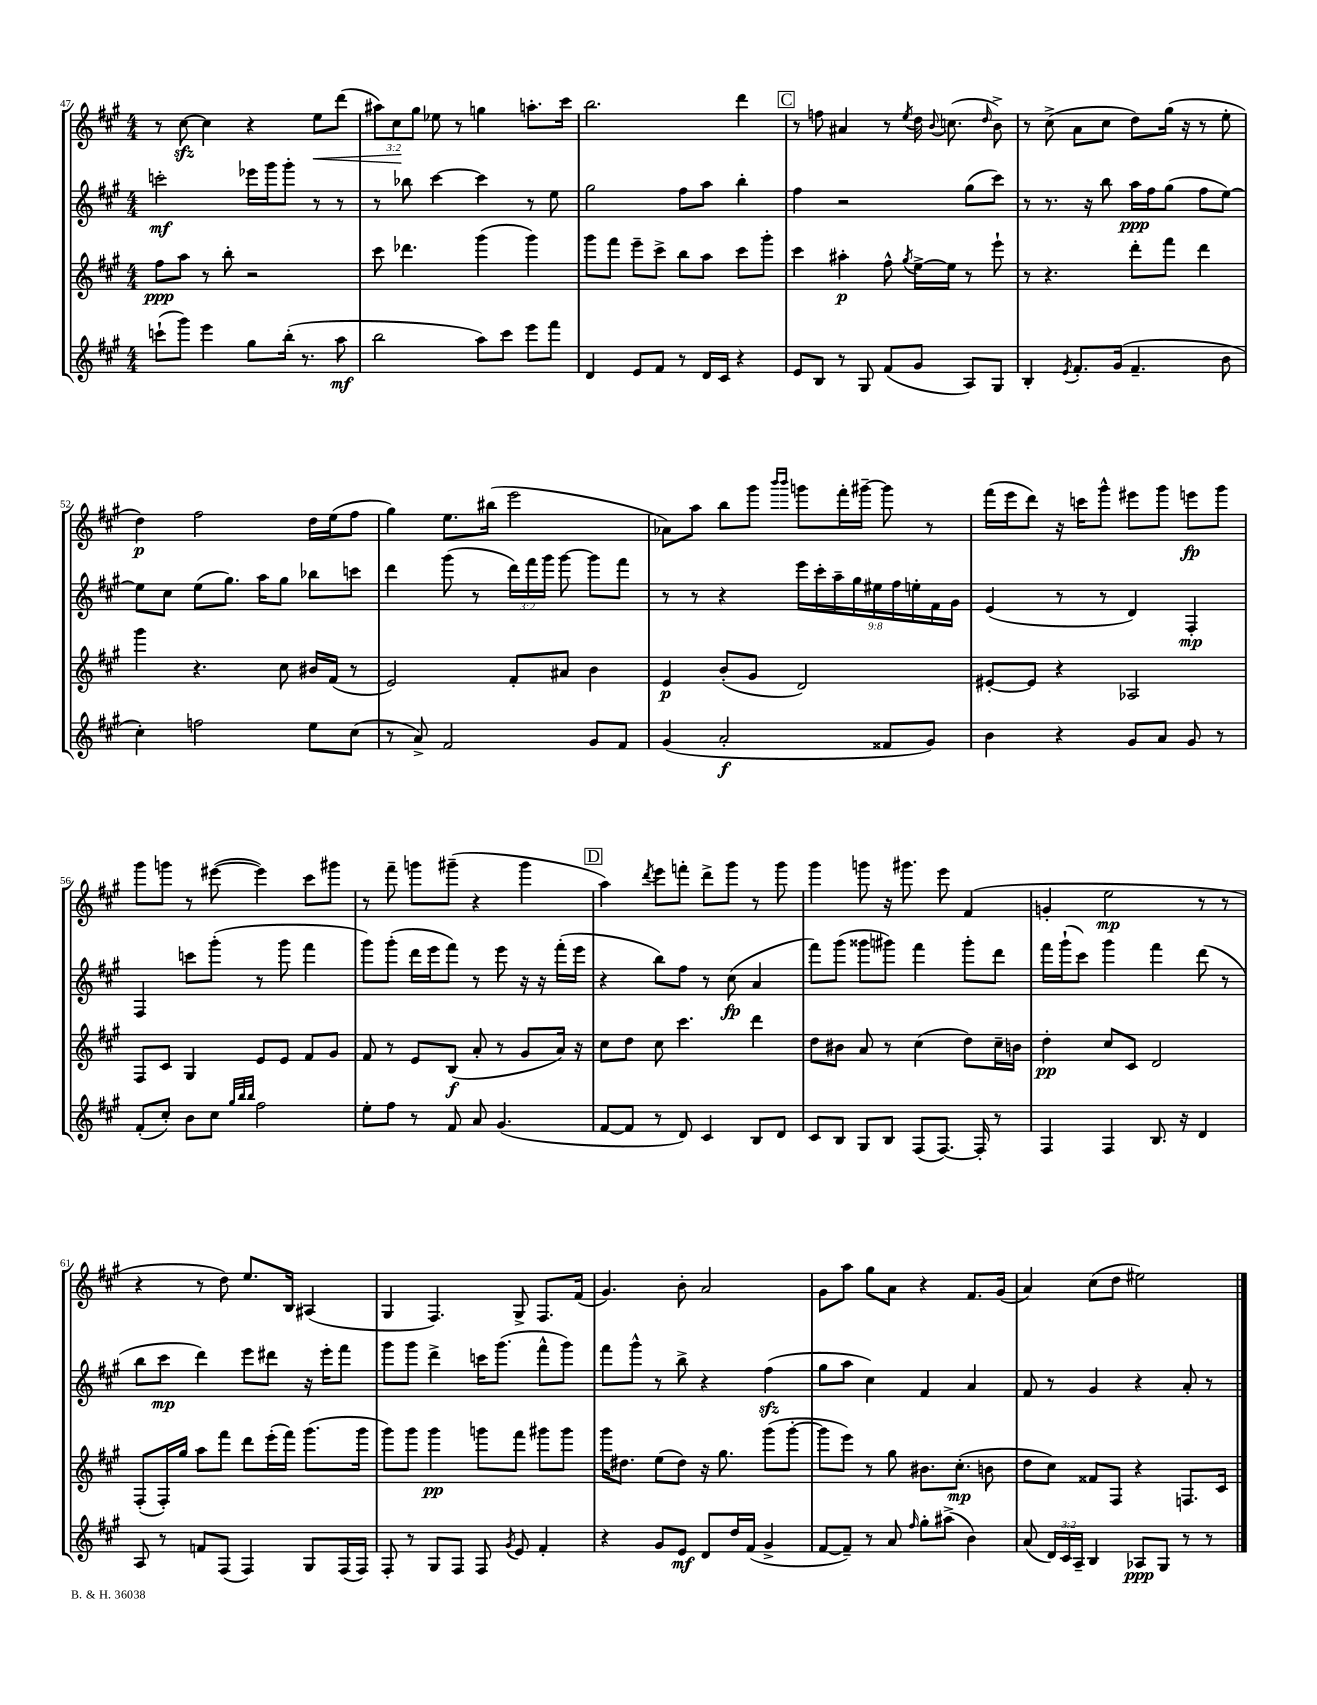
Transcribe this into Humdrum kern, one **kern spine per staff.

**kern	**kern	**kern	**kern
*staff4	*staff3	*staff2	*staff1
*clefG2	*clefG2	*clefG2	*clefG2
*k[f#c#g#]	*k[f#c#g#]	*k[f#c#g#]	*k[f#c#g#]
*M4/4	*M4/4	*M4/4	*M4/4
(8ccc`	8ff#	2ccc'	8r
8ggg#)	8aa	.	[8cc#
4eee	8r	.	4cc#]
.	8bb'	.	.
8gg#	2r	16eee-	4r
.	.	16ggg#	.
(16bb'	.	8ggg#'	.
8.r	.	.	.
.	.	8r	8ee
8aa	.	8r	(8ddd
=	=	=	=
2bb	8ccc#	8r	12aa#)
.	.	.	12cc#
.	4.ddd-	8bb-	.
.	.	.	12gg#
.	.	[4ccc#	8ee-
.	.	.	8r
8aa)	(4ggg#	4ccc#]	4gg
8ccc#	.	.	.
8eee	4ggg#)	8r	8.aa'
8fff#	.	8ee	.
.	.	.	16ccc#
=	=	=	=
4d	8ggg#	2gg#	2.bb
.	8fff#	.	.
8e	8eee~	.	.
8f#	8ccc#^	.	.
8r	8bb	8ff#	.
16d	8aa	8aa	.
16c#	.	.	.
4r	8ccc#	4bb'	4ddd
.	8ggg#'	.	.
=	=	=	=
8e	4ccc#	4ff#	8r
8B	.	.	8ff
8r	4aa#'	2r	4a#
8G#	.	.	.
(8f#	8ff#^^	.	8r
.	8qgg#	.	8qee
8g#	[16ee^	.	16dd
.	.	.	8qqb
.	16ee]	.	(8.cc
8A)	8r	(8gg#	.
.	.	.	16qqdd
8G#	8eee`	8ccc#)	8b^)
=	=	=	=
4B'	8r	8r	8r
.	4.r	8.r	(8cc#^
8qe	.	.	.
8.f#'	.	.	8a
.	.	16r	.
.	.	8bb	8cc#
(16g#	.	.	.
4.f#~	8ddd'	16aa	8dd)
.	.	16ff#	.
.	8fff#	(8gg#	(16gg#
.	.	.	16r
.	4ddd	8ff#	8r
8b	.	[8ee)	8ee'
=	=	=	=
4cc#')	4ggg#	8ee]	4dd)
.	.	8cc#	.
2ff	4.r	(8ee	2ff#
.	.	8.gg#)	.
.	.	16aa	.
.	8cc#	8gg#	.
8ee	16b#	8bb-	16dd
.	(16f#	.	(16ee
(8cc#	8r	8ccc	8ff#
=	=	=	=
8r	2e)	4ddd	4gg#)
8a^)	.	.	.
2f#	.	(8ggg#	8.ee
.	.	8r	.
.	.	.	(16bb#
.	8f#'	24ddd)	2eee
.	.	24fff#	.
.	.	24ggg#	.
.	8a#	[8ggg#	.
8g#	4b	8ggg#]	.
8f#	.	8fff#	.
=	=	=	=
(4g#	4e	8r	8a-)
.	.	8r	8aa
2a'	(8b'	4r	8bb
.	8g#	.	8ggg#
.	.	.	16qqbbb
.	.	.	16qqbbb
.	2d)	18eee	8ggg
.	.	18ccc#'	.
.	.	18aa~	.
.	.	.	16fff#'
.	.	18gg#	.
.	.	.	[16ggg#~
.	.	18ee#	.
8f##	.	.	8ggg#]
.	.	18ff#	.
.	.	18ee'	.
8g#)	.	.	8r
.	.	18f#	.
.	.	18g#	.
=	=	=	=
4b	[8e#'	(4e	(16fff#
.	.	.	16eee
.	8e#]	.	8ddd)
4r	4r	8r	16r
.	.	.	16ccc
.	.	8r	8ggg#^^
8g#	2A-	4d)	8eee#
8a	.	.	8ggg#
8g#	.	4F#'	8eee
8r	.	.	8ggg#
=	=	=	=
(8f#'	8F#	4F#	8ggg#
8cc#')	8c#	.	8ggg
8b	4G#	8ccc	8r
8cc#	.	(8ggg#'	([8eee#
32qqgg#	.	.	.
32qqbb	.	.	.
32qqbb	.	.	.
2ff#	8e	8r	4eee#])
.	8e	8ggg#	.
.	8f#	4fff#	8ccc#
.	8g#	.	8ggg#
=	=	=	=
8ee'	8f#	8ggg#)	8r
8ff#	8r	(8ggg#'	8fff#~
8r	8e	16ddd	8ggg
.	.	16eee	.
8f#	(8B	8fff#)	(8ggg#~
8a	8a'	8r	4r
(4.g#	8r	8eee	.
.	8g#	16r	4ggg#
.	.	16r	.
.	16a)	(16fff#'	.
.	16r	16eee	.
=	=	=	=
[8f#	8cc#	4r	4aa)
8f#]	8dd	.	.
.	.	.	8qddd
8r	8cc#	8bb)	8eee
8d)	4.ccc#	8ff#	8fff'
4c#	.	8r	8ddd^
.	.	(8cc#	8ggg#
8B	4ddd	4a	8r
8d	.	.	8ggg#
=	=	=	=
8c#	8dd	8fff#)	4ggg#
8B	8b#	(8ggg#	.
8G#	8a	8ggg##	8ggg
8B	8r	8ggg#)	16r
.	.	.	8.ggg#
(8F#	(4cc#	4fff#	.
[8.F#)	.	.	8eee
.	8dd)	8ggg#'	(4f#
16F#']	.	.	.
8r	16cc#~	8ddd	.
.	16b	.	.
=	=	=	=
4F#	4dd'	16fff#	4g'
.	.	(16ggg#`	.
.	.	8ccc#)	.
4F#	8cc#	4ggg#	2ee
.	8c#	.	.
8.B	2d	4fff#	.
16r	.	.	.
4d	.	(8ddd	8r
.	.	8r	8r
=	=	=	=
8A	(8F#'	8bb	4r
8r	16F#')	8ccc#	.
.	16gg#	.	.
8f	8aa	4ddd)	8r
(8F#	8fff#	.	8dd)
4F#)	8ddd	8eee	8.ee
.	(16eee'	8ddd#	.
.	16fff#)	.	16B
8G#	(8.ggg#	16r	(4A#
.	.	16eee'	.
(16F#	.	8fff#	.
16F#)	16ggg#	.	.
=	=	=	=
8F#'	8ggg#)	8ggg#	4G#
8r	8ggg#	8ggg#	.
8G#	4ggg#	4ddd^	4.F#)
8F#	.	.	.
8F#	8ggg	16ccc	.
.	.	(8.ggg#	.
8qg#	.	.	.
8e	8fff#	.	8G#^
4f#'	8ggg#	8fff#^^	8.F#
.	8ggg#	8ggg#)	.
.	.	.	(16f#
=	=	=	=
4r	16ggg#	8fff#	4.g#)
.	8.dd#	.	.
.	.	8ggg#^^	.
8g#	(8ee	8r	.
8e	8dd#)	8bb^	8b'
8d	16r	4r	2a
.	8.gg#	.	.
16dd	.	.	.
(16f#	.	.	.
4g#^	(8ggg#	(4ff#	.
.	[8ggg#'	.	.
=	=	=	=
[8f#	8ggg#]	8gg#	8g#
8f#~])	8eee)	8aa	8aa
8r	8r	4cc#)	8gg#
8a	8gg#	.	8a
16qqff#	.	.	.
8gg#'	8.b#	4f#	4r
(8aa#^	.	.	.
.	(8.cc#'	.	.
4b)	.	4a	8.f#
.	8b	.	.
.	.	.	(16g#
=	=	=	=
(8a	8dd	8f#	4a)
24d)	8cc#)	8r	.
24c#	.	.	.
24A~	.	.	.
4B	8f##	4g#	(8cc#
.	8F#	.	8dd
8A-	4r	4r	2ee#)
8G#	.	.	.
8r	8.F	8a'	.
8r	.	8r	.
.	16c#	.	.
==	==	==	==
*-	*-	*-	*-
